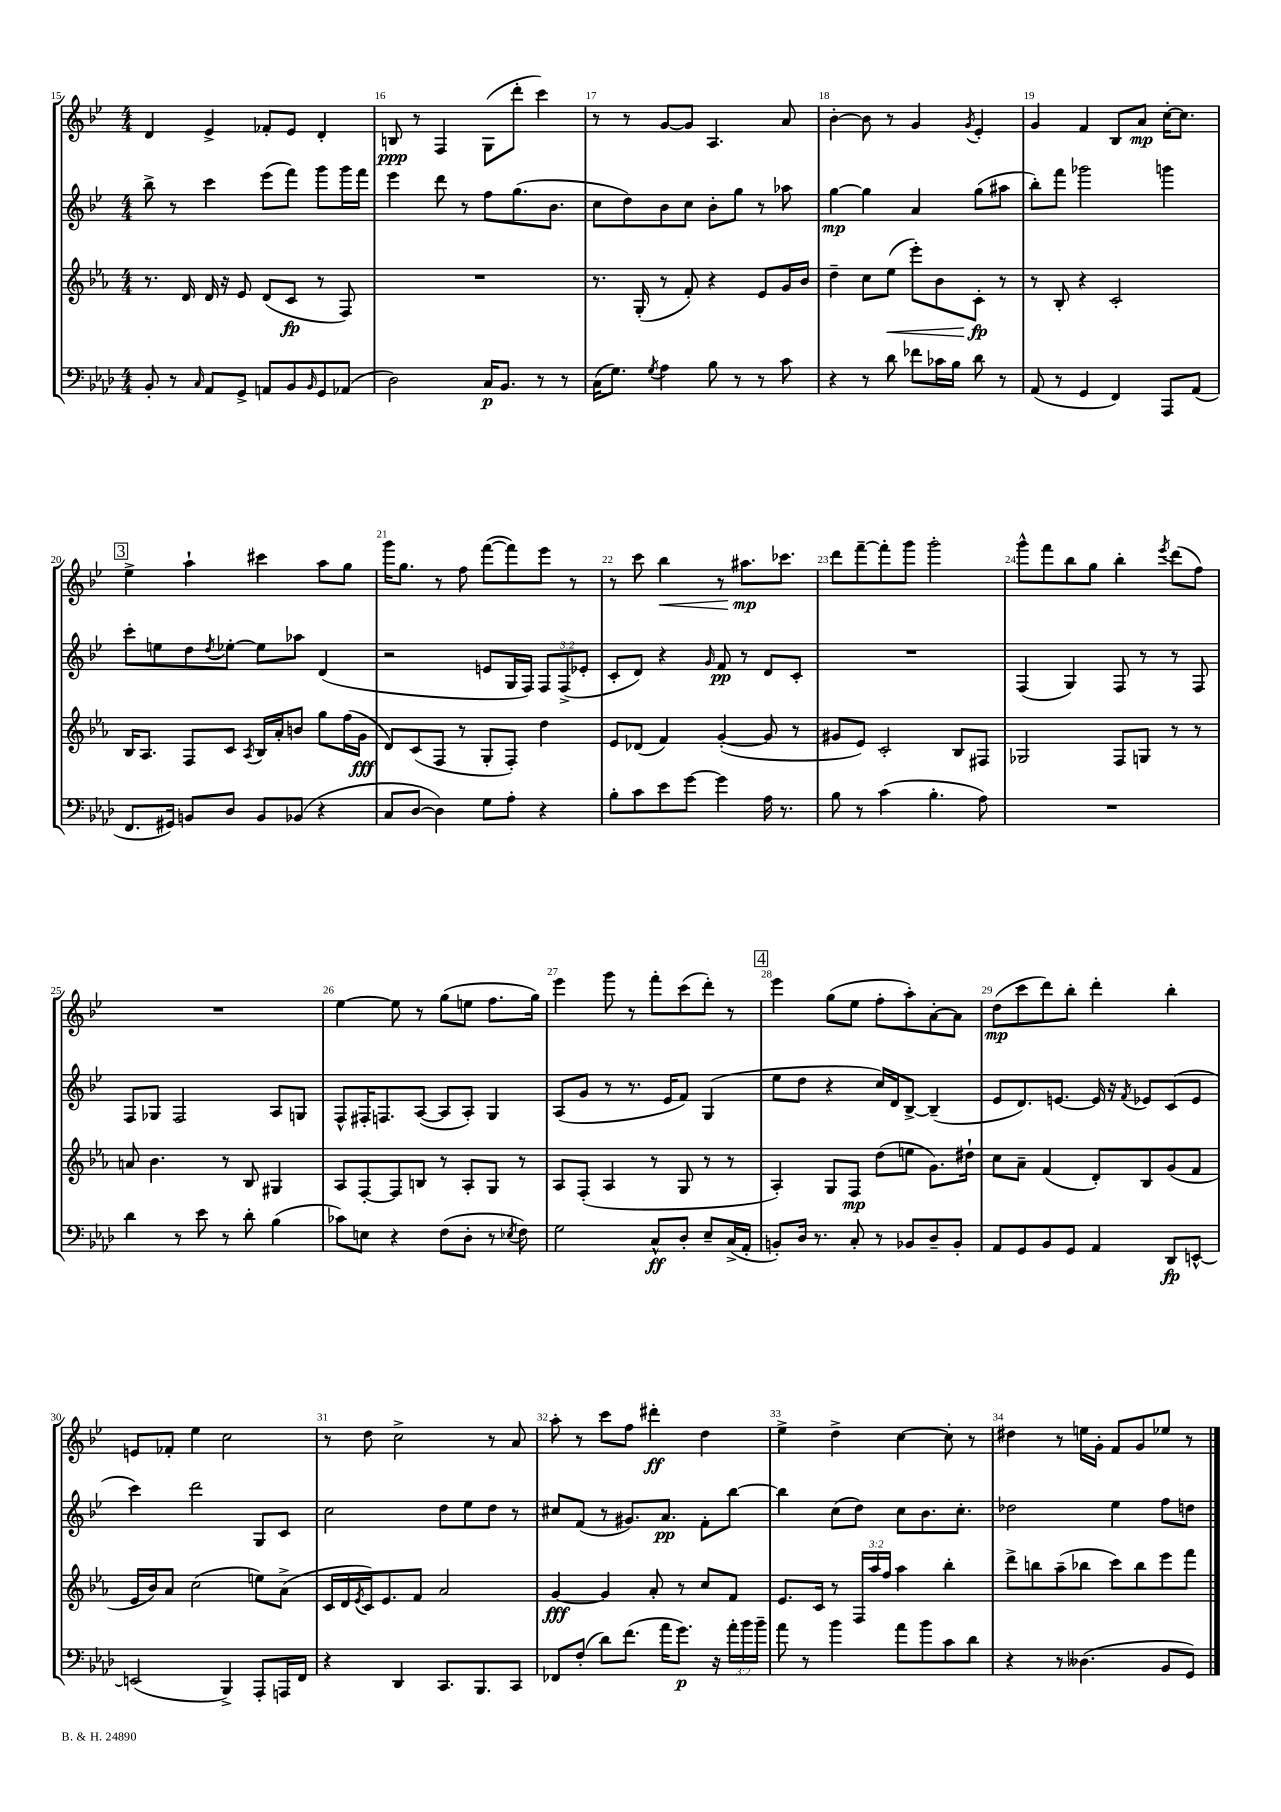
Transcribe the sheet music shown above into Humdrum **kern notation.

**kern	**dynam	**kern	**dynam	**kern	**dynam	**kern	**dynam
*part4	*part4	*part3	*part3	*part2	*part2	*part1	*part1
*staff4	*staff4	*staff3	*staff3	*staff2	*staff2	*staff1	*staff1
*clefF4	*	*clefG2	*	*clefG2	*	*clefG2	*
*k[b-e-a-d-]	*	*k[b-e-a-]	*	*k[b-e-]	*	*k[b-e-]	*
*M4/4	*	*M4/4	*	*M4/4	*	*M4/4	*
=15	=15	=15	=15	=15	=15	=15	=15
8BB-'/	.	8.r	.	8bb-^\	.	4d/	.
8r	.	.	.	8r	.	.	.
.	.	16d/	.	.	.	.	.
16qqC/	.	.	.	.	.	.	.
8AA-/L	.	16d/	.	4ccc\	.	4e-^/	.
.	.	16r	.	.	.	.	.
8GG^/J	.	8e-/	.	.	.	.	.
8AAn/L	.	(8d/L	.	(8eee-\L	.	8f-X'/L	.
8BB-/	.	8c/J	fp	8fff\J)	.	8e-/J	.
16qqBB-/	.	.	.	.	.	.	.
8GG/	.	8r	.	8ggg\L	.	4d'/	.
(8AA-X/J	.	8F/)	.	16ggg\L	.	.	.
.	.	.	.	16fff\JJ	.	.	.
=16	=16	=16	=16	=16	=16	=16	=16
2D-\)	.	1r	.	4eee-\	.	8Bn/	ppp
.	.	.	.	.	.	8r	.
.	.	.	.	8ddd\	.	4F/	.
.	.	.	.	8r	.	.	.
16C/KL	p	.	.	8ff\L	.	(8G\L	.
8.BB-/J	.	.	.	.	.	.	.
.	.	.	.	(8.gg\	.	8ddd'\J	.
8r	.	.	.	.	.	4ccc\)	.
.	.	.	.	8.b-\J	.	.	.
8r	.	.	.	.	.	.	.
=17	=17	=17	=17	=17	=17	=17	=17
(16C\KL	.	8.r	.	8cc\L	.	8r	.
8.G\J)	.	.	.	.	.	.	.
.	.	.	.	8dd\)	.	8r	.
.	.	(16G'/	.	.	.	.	.
8qG/	.	.	.	.	.	.	.
4A-\	.	8r	.	8b-\	.	[8g/L	.
.	.	8f'/)	.	8cc\J	.	8g/J]	.
8B-\	.	4r	.	8b-'\L	.	4.A/	.
8r	.	.	.	8gg\J	.	.	.
8r	.	8e-/L	.	8r	.	.	.
8c\	.	16g/L	.	8aa-X\	.	8a/	.
.	.	16b-/JJ	.	.	.	.	.
=18	=18	=18	=18	=18	=18	=18	=18
4r	.	4dd~\	.	[4gg\	mp	[4b-'\	.
8r	.	8cc\L	.	4gg\]	.	8b-\]	.
!	!	!	!LO:HP:b	!	!	!	!
8d-\	.	(8ee-\J	<	.	.	8r	.
8f-X\L	.	8eee-'\L)	.	4a/	.	4g/	.
16c-X\L	.	8b-\	.	.	.	.	.
16B-\JJ	.	.	.	.	.	.	.
.	.	.	.	.	.	8qg/	.
8d-\	.	8c'\J	fp	(8gg\L	.	4e-'/	.
8r	.	8r	[	8aa#X\J	.	.	.
=19	=19	=19	=19	=19	=19	=19	=19
(8AA-/	.	8r	.	8bb-'\L)	.	4g/	.
8r	.	8B-'/	.	8fff\J	.	.	.
4GG/	.	4r	.	2ggg-X\	.	4f/	.
4FF/)	.	2c'/	.	.	.	8B-/L	.
.	.	.	.	.	.	8a/J	mp
8AAA-/L	.	.	.	4gggn\	.	[16cc'\KL	.
.	.	.	.	.	.	8.cc\J]	.
(8AA-/J	.	.	.	.	.	.	.
!!LO:LB:g=z
!!LO:REH:place=s1:t=3
=20	=20	=20	=20	=20	=20	=20	=20
8.FF/L	.	16B-/KL	.	8ccc'\L	.	4ee-^\	.
.	.	8.A-/J	.	.	.	.	.
.	.	.	.	8een\	.	.	.
16GG#X/Jk)	.	.	.	.	.	.	.
8BBn/L	.	8F/L	.	8dd\	.	4aa`\	.
.	.	.	.	8qdd/	.	.	.
8D-/J	.	8c/J	.	[8ee-X'\J	.	.	.
.	.	8qA-/	.	.	.	.	.
8BB/L	.	16B-/LL	.	8ee-\L]	.	4ccc#X\	.
.	.	16a-'/J	.	.	.	.	.
(8BB-X/J	.	8bn/J	.	8aa-X\J	.	.	.
4r	.	8gg\L	.	(4d/	.	8aa\L	.
.	.	(16ff\L	.	.	.	8gg\J	.
.	.	16g\JJ	fff	.	.	.	.
=21	=21	=21	=21	=21	=21	=21	=21
8C/L	.	8d/L)	.	2r	.	16ggg\KL	.
.	.	.	.	.	.	8.gg\J	.
[8D-/J	.	(8c/	.	.	.	.	.
4D-\])	.	8F/J	.	.	.	8r	.
.	.	8r	.	.	.	8ff\	.
8G\L	.	8G'/L	.	8en/L	.	([8fff\L	.
8A-'\J	.	8F'/J)	.	16G/L	.	8fff\])	.
.	.	.	.	16F/JJ)	.	.	.
4r	.	4dd\	.	12F/L	.	8eee-\J	.
.	.	.	.	(12F^/	.	.	.
.	.	.	.	.	.	8r	.
.	.	.	.	12e-X'/J	.	.	.
=22	=22	=22	=22	=22	=22	=22	=22
8B-'\L	.	8e-/L	.	8c'/L	.	8r	.
8c\	.	(8d-X/J	.	8d/J)	.	8ccc\	.
!	!	!	!	!	!	!	!LO:HP:b
8e-\	.	4f/)	.	4r	.	4bb-\	<
[8g\J	.	.	.	.	.	.	.
.	.	.	.	16qqg/	.	.	.
4g\]	.	([4g'/	.	8f/	pp	8r	.
.	.	.	.	8r	.	8.aa#X\L	mp
16A-\	.	8g/]	.	8d/L	.	.	.
8.r	.	.	.	.	.	8.ccc-X\J	[
.	.	8r	.	8c'/J	.	.	.
=23	=23	=23	=23	=23	=23	=23	=23
8B-\	.	8g#X/L	.	1r	.	8ddd\L	.
8r	.	8e-/J)	.	.	.	[8fff~\	.
(4c\	.	2c'/	.	.	.	8fff'\]	.
.	.	.	.	.	.	8ggg\J	.
4.B-'\	.	.	.	.	.	2ggg'\	.
.	.	8B-/L	.	.	.	.	.
8A-\)	.	8F#X/J	.	.	.	.	.
=24	=24	=24	=24	=24	=24	=24	=24
1r	.	2G-X/	.	(4F/	.	8ggg^^\L	.
.	.	.	.	.	.	8fff\	.
.	.	.	.	4G/)	.	8bb-\	.
.	.	.	.	.	.	8gg\J	.
.	.	8F/L	.	8F/	.	4bb-'\	.
.	.	8Gn/J	.	8r	.	.	.
.	.	.	.	.	.	8qeee-/	.
.	.	8r	.	8r	.	(8ddd\L	.
.	.	8r	.	8F/	.	8ff\J)	.
!!LO:LB:g=z
=25	=25	=25	=25	=25	=25	=25	=25
4d-\	.	8an/	.	8F/L	.	1r	.
.	.	4.b-\	.	8G-X/J	.	.	.
8r	.	.	.	2F/	.	.	.
8e-\	.	.	.	.	.	.	.
8r	.	8r	.	.	.	.	.
8d-'\	.	8B-/	.	.	.	.	.
(4B-\	.	4G#X/	.	8A/L	.	.	.
.	.	.	.	8Gn/J	.	.	.
=26	=26	=26	=26	=26	=26	=26	=26
8c-X\L)	.	8A-/L	.	8F^^/L	.	[4ee-\	.
8En\J	.	[8F'/	.	16F#X'/K	.	.	.
.	.	.	.	8.Fn/	.	.	.
4r	.	8F/]	.	.	.	8ee-\]	.
.	.	8Bn/J	.	([8A/J	.	8r	.
(8F\L	.	8r	.	8A/L]	.	(8gg\L	.
8D-'\J	.	8A-'/L	.	8A'/J)	.	8een\J	.
8r	.	8G/J	.	4G/	.	8.ff\L	.
8qE-X/	.	.	.	.	.	.	.
8F\)	.	8r	.	.	.	.	.
.	.	.	.	.	.	16gg\Jk)	.
=27	=27	=27	=27	=27	=27	=27	=27
2G\	.	8A-/L	.	(8A/L	.	4eee-\	.
.	.	(8F'/J	.	8g/J	.	.	.
.	.	4A-/	.	8r	.	8ggg\	.
.	.	.	.	8.r	.	8r	.
8C^^/L	ff	8r	.	.	.	8fff'\L	.
.	.	.	.	16e-/KL	.	.	.
8D-'/J	.	8G/	.	8f/J)	.	(8ccc\	.
8E-~/L	.	8r	.	(4G/	.	8ddd'\J)	.
(16C^/L	.	8r	.	.	.	8r	.
16AA-'/JJ	.	.	.	.	.	.	.
!!LO:REH:place=s1:t=4
=28	=28	=28	=28	=28	=28	=28	=28
8BBn'/L)	.	4A-'/)	.	8ee-\L	.	4eee-\	.
16D-/Jk	.	.	.	8dd\J	.	.	.
8.r	.	.	.	.	.	.	.
.	.	8G/L	.	4r	.	(8gg\L	.
8C'/	.	8F/J	mp	.	.	8ee-\J	.
8r	.	(8dd\L	.	16cc/LL)	.	8ff'\L	.
.	.	.	.	16d/J	.	.	.
8BB-X/L	.	8een\J	.	[8B-^/J	.	8aa'\)	.
8D-~/	.	8.g\L)	.	(4B-~/]	.	[8a'\	.
8BB-'/J	.	.	.	.	.	8a\J]	.
.	.	16dd#X`\Jk	.	.	.	.	.
=29	=29	=29	=29	=29	=29	=29	=29
8AA-/L	.	8cc\L	.	8e-/L	.	(8dd\L	mp
8GG/	.	8a-~\J	.	8.d/)	.	8ccc\	.
8BB-/	.	(4f/	.	.	.	8ddd\)	.
.	.	.	.	[8.en/J	.	.	.
8GG/J	.	.	.	.	.	8bb-'\J	.
4AA-/	.	8d'/L)	.	16e/]	.	4ddd'\	.
.	.	.	.	16r	.	.	.
.	.	.	.	8qf/	.	.	.
.	.	8B-/	.	8e-X/L	.	.	.
8DD-/L	fp	(8g/	.	(8c/	.	4bb-'\	.
[8EEn^^/J	.	8f/J	.	8e-/J	.	.	.
!!LO:LB:g=z
=30	=30	=30	=30	=30	=30	=30	=30
(2EEn/]	.	16e-/LL	.	4ccc\)	.	8en/L	.
.	.	16b-/J)	.	.	.	.	.
.	.	8a-/J	.	.	.	8f-X'/J	.
.	.	(2cc\	.	2ddd\	.	4ee-\	.
4BBB-^/)	.	.	.	.	.	2cc\	.
8AAA-'/L	.	8een\L)	.	8G/L	.	.	.
16AAAn/L	.	(8a-^\J	.	8c/J	.	.	.
16FF/JJ	.	.	.	.	.	.	.
=31	=31	=31	=31	=31	=31	=31	=31
4r	.	16c/LL	.	2cc\	.	8r	.
.	.	16d/	.	.	.	.	.
.	.	8qe-/	.	.	.	.	.
.	.	16c/J)	.	.	.	8dd\	.
.	.	8.e-/	.	.	.	.	.
4DD-/	.	.	.	.	.	2cc^\	.
.	.	8f/J	.	.	.	.	.
8.CC/L	.	2a-/	.	8dd\L	.	.	.
.	.	.	.	8ee-\	.	.	.
8.BBB-/	.	.	.	.	.	.	.
.	.	.	.	8dd\J	.	8r	.
8CC/J	.	.	.	8r	.	8a/	.
=32	=32	=32	=32	=32	=32	=32	=32
8FF-X/L	.	[4g/	fff	8cc#X/L	.	8aa'\	.
(8F'/J	.	.	.	(8f/J	.	8r	.
8d-\L)	.	4g/]	.	8r	.	8ccc\L	.
(8.f\J	.	.	.	8.g#X/L)	.	8ff\J	.
.	.	8a-'/	.	.	.	4ddd#X'\	ff
16a-\KL	.	.	.	8.a/J	pp	.	.
8.g\J)	p	8r	.	.	.	.	.
.	.	8cc/L	.	8f'\L	.	4dd\	.
16r	.	.	.	.	.	.	.
24a-'\LL	.	8f/J	.	[8bb-\J	.	.	.
24b-\	.	.	.	.	.	.	.
24b-~\JJ	.	.	.	.	.	.	.
=33	=33	=33	=33	=33	=33	=33	=33
8a-\	.	8.e-/L	.	4bb-\]	.	4ee-^\	.
8r	.	.	.	.	.	.	.
.	.	16c/Jk	.	.	.	.	.
4b-\	.	8r	.	(8cc\L	.	4dd^\	.
.	.	24F/LL	.	8dd\J)	.	.	.
.	.	24aa-/	.	.	.	.	.
.	.	24ff/JJ	.	.	.	.	.
8a-\L	.	4aa-\	.	8cc\L	.	[4cc\	.
8b-\	.	.	.	8.b-\	.	.	.
8c\	.	4bb-'\	.	.	.	8cc'\]	.
.	.	.	.	8.cc'\J	.	.	.
8d-\J	.	.	.	.	.	8r	.
=34	=34	=34	=34	=34	=34	=34	=34
4r	.	8ddd^\L	.	2dd-X\	.	4dd#X\	.
.	.	8bbn\	.	.	.	.	.
8r	.	(8aa-~\	.	.	.	8r	.
(4.D--X\	.	8bb-X\J	.	.	.	16een\LL	.
.	.	.	.	.	.	16g'\JJ	.
.	.	8ccc\L)	.	4ee-\	.	8f/L	.
.	.	8bb-\	.	.	.	8g/	.
8BB-/L	.	8eee-\	.	8ff\L	.	8ee-X/J	.
8GG/J)	.	8fff\J	.	8ddn\J	.	8r	.
==	==	==	==	==	==	==	==
*-	*-	*-	*-	*-	*-	*-	*-
